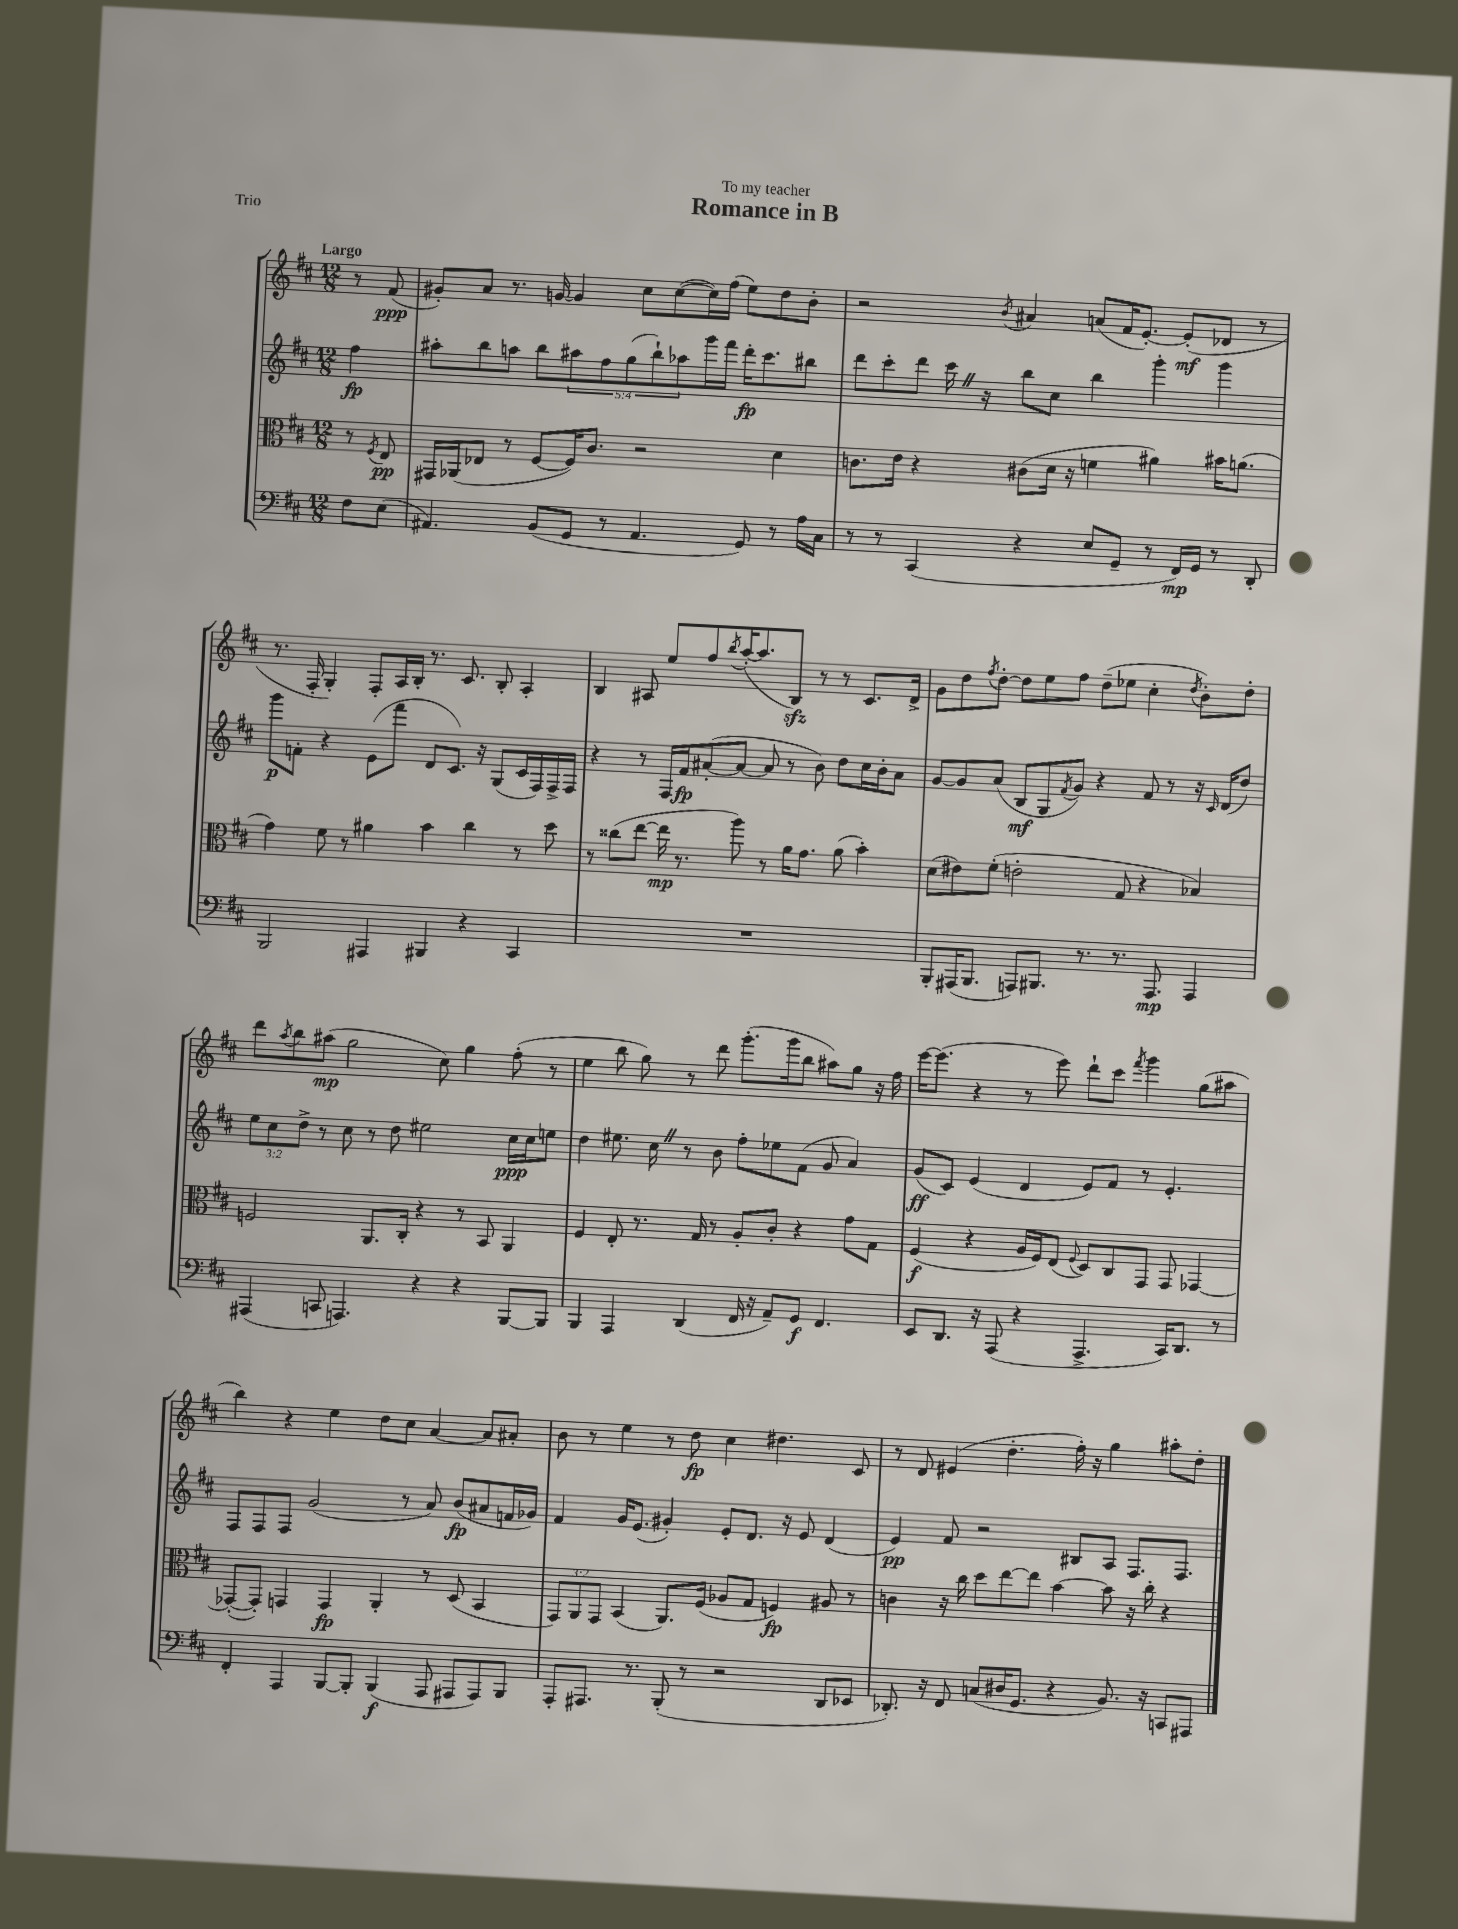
\header { title = "Romance in B" dedication = "To my teacher" piece = "Trio" }
<<
\new StaffGroup <<
\new Staff = "s0" {
    \clef treble \key d \major \numericTimeSignature \time 12/8 \partial 4 \tempo "Largo"
    r8 fis'8\ppp( |
    gis'8-.) a'8 r8. g'16~ g'4 cis''8 cis''8~( cis''16) fis''16( e''8) d''8 b'8-. |
    r2 \acciaccatura { b'8 } ais'4 a'8( fis'16 e'8.~-.) e'8-.\mf( des'8 r8 |
    r8. fis16-. g4-.) fis8-. a16 b16-. r8. cis'8. b8-. a4-. |
    b4 ais8 e''8 fis''8 \acciaccatura { b''8 } a''16~-.( a''8. b8\sfz) r8 r8 cis'8. d'16-> |
    g'8 d''8 \acciaccatura { fis''8 } d''8~-. d''8 e''8 fis''8 d''8--( ees''8 cis''4-. \acciaccatura { d''8 } b'8-.) d''8-. |
    d'''8 \acciaccatura { a''8 } b''8 ais''8\mp( g''2 cis''8) g''4 fis''8-.( r8 |
    e''4 b''8 g''8) r8 d'''8 g'''8.-.( g'''16 b''8 ais''8) g''8 r16 fis''16 |
    e'''16~ e'''8.( r4 r8 e'''8) d'''8-! cis'''8 \acciaccatura { fis'''8 } g'''4 g''8( ais''8 |
    b''4) r4 e''4 d''8 cis''8 a'4~ a'8 ais'8-. |
    b'8 r8 e''4 r8 d''8\fp cis''4 dis''4. cis'8 |
    r8 d'8 eis'4( d''4.-. fis''16-.) r16 g''4 ais''8-. d''8-. \bar "|." |
}
\new Staff = "s1" {
    \clef treble \key d \major \numericTimeSignature \time 12/8 \override Staff.TupletNumber.text = #tuplet-number::calc-fraction-text \partial 4
    fis''4\fp |
    ais''8-. b''8 a''8 b''8 \tuplet 5/4 { ais''8 fis''8 g''8( b''8-!) aes''8 } g'''16 fis'''16 d'''16-.\fp cis'''8. bis''8 |
    d'''8 cis'''8-. d'''8 cis'''16 \once \override BreathingSign.text = \markup { \musicglyph "scripts.caesura.straight" } \breathe r16 b''8 cis''8 b''4 g'''4-. g'''4 |
    g'''8\p f'8-. r4 e'8( fis'''8 d'8 cis'8.) r16 g8( cis'16 fis16) fis16-> fis16 |
    r4 r8 fis16 fis'16\fp ais'8~-.( ais'8~ ais'8 r8 b'8) d''8 cis''16 b'16-. ais'8 |
    g'8~ g'8 a'8( b8\mf g8 \acciaccatura { fis'8 } g'8) r4 fis'8 r8 r16 \grace { cis'16 } d'16( d''8) |
    \tuplet 3/2 { e''8 cis''8 d''8-> } r8 cis''8 r8 d''8 eis''2 cis''16\ppp cis''16 e''8 |
    d''4 eis''8. cis''16 \once \override BreathingSign.text = \markup { \musicglyph "scripts.caesura.straight" } \breathe r8 b'8 fis''8-. ees''8 fis'8( g'8 a'4) |
    g'8\ff( cis'8) e'4( d'4 e'8) fis'8 r8 e'4.-. |
    fis8 fis8 fis8 g'2( r8 a'8) b'8\fp( ais'8 f'16 ges'16) |
    fis'4 g'16 e'8.( gis'4-.) e'8-. d'8. r16 e'8 d'4( |
    e'4\pp) fis'8 r2 bis8 a8 fis8. fis8. \bar "|." |
}
\new Staff = "s2" {
    \clef alto \key d \major \numericTimeSignature \time 12/8 \override Staff.TupletNumber.text = #tuplet-number::calc-fraction-text \partial 4
    r8 \acciaccatura { fis8 } e8\pp |
    gis,16 aes,16( ees8 r8 fis8~ fis16) cis'8. r2 d'4 |
    c'8. e'16 r4 cis'8( d'16 r16 f'4 ais'4) bis'16 a'8.( |
    g'4) fis'8 r8 ais'4 b'4 cis''4 r8 d''8 |
    r8 cisis''8( e''8~ e''16\mp r8. a''8) r8 a'16 g'8. a'8( b'4-.) |
    d'8( eis'8) fis'8-.( e'2-. g8 r4 bes4) |
    f2 a,8. cis16-. r4 r8 b,8 a,4 |
    fis4 e8-. r8. g16 r8 a8-. cis'8-. r4 g'8 g8 |
    fis4\f( r4 a16 fis16) e8( \appoggiatura { fis8 } d8) cis8 g,8 g,8 ges,4~ |
    ges,8~-.( ges,8-.) g,4 g,4\fp a,4-. r8 d8( b,4 |
    \tuplet 3/2 { g,8) a,8 g,8 } b,4( a,8.) fis16( aes8 g8 f4\fp) ais8 r8 |
    c'4 r16 cis''16 d''8 e''8~ e''8 b'4~ b'8 r16 cis''16-. r4 \bar "|." |
}
\new Staff = "s3" {
    \clef bass \key d \major \numericTimeSignature \time 12/8 \partial 4
    fis8 e8( |
    ais,4.) b,8( g,8 r8 ais,4. g,8) r8 a16 cis16 |
    r8 r8 cis,4( r4 e8 g,8-- r8 fis,16\mp) g,16 r8 d,8-. |
    b,,2 ais,,4 bis,,4 r4 cis,4 |
    R1. |
    b,,8-. ais,,16( b,,8. a,,8) bis,,8. r8. r8. a,,8.\mp a,,4 |
    ais,,4( c,8 a,,4.) r4 r4 b,,8~ b,,8 |
    b,,4 a,,4 d,4( fis,16 r16 a,8--) g,8\f fis,4. |
    e,8 d,8. r16 a,,8( r4 a,,4.-> cis,16) d,8. r8 |
    fis,4-. a,,4 b,,8~ b,,8-. b,,4\f( a,,8 ais,,8 ais,,8) b,,8 |
    a,,8-. ais,,8. r8. b,,8-.( r8 r2 d,8 ees,8 |
    des,8.-.) r16 fis,8 c8( dis16 g,8. r4 b,8.) r16 c,8 ais,,8 \bar "|." |
}
>>
>>
\layout { \context { \Score \remove "Bar_number_engraver" } }
